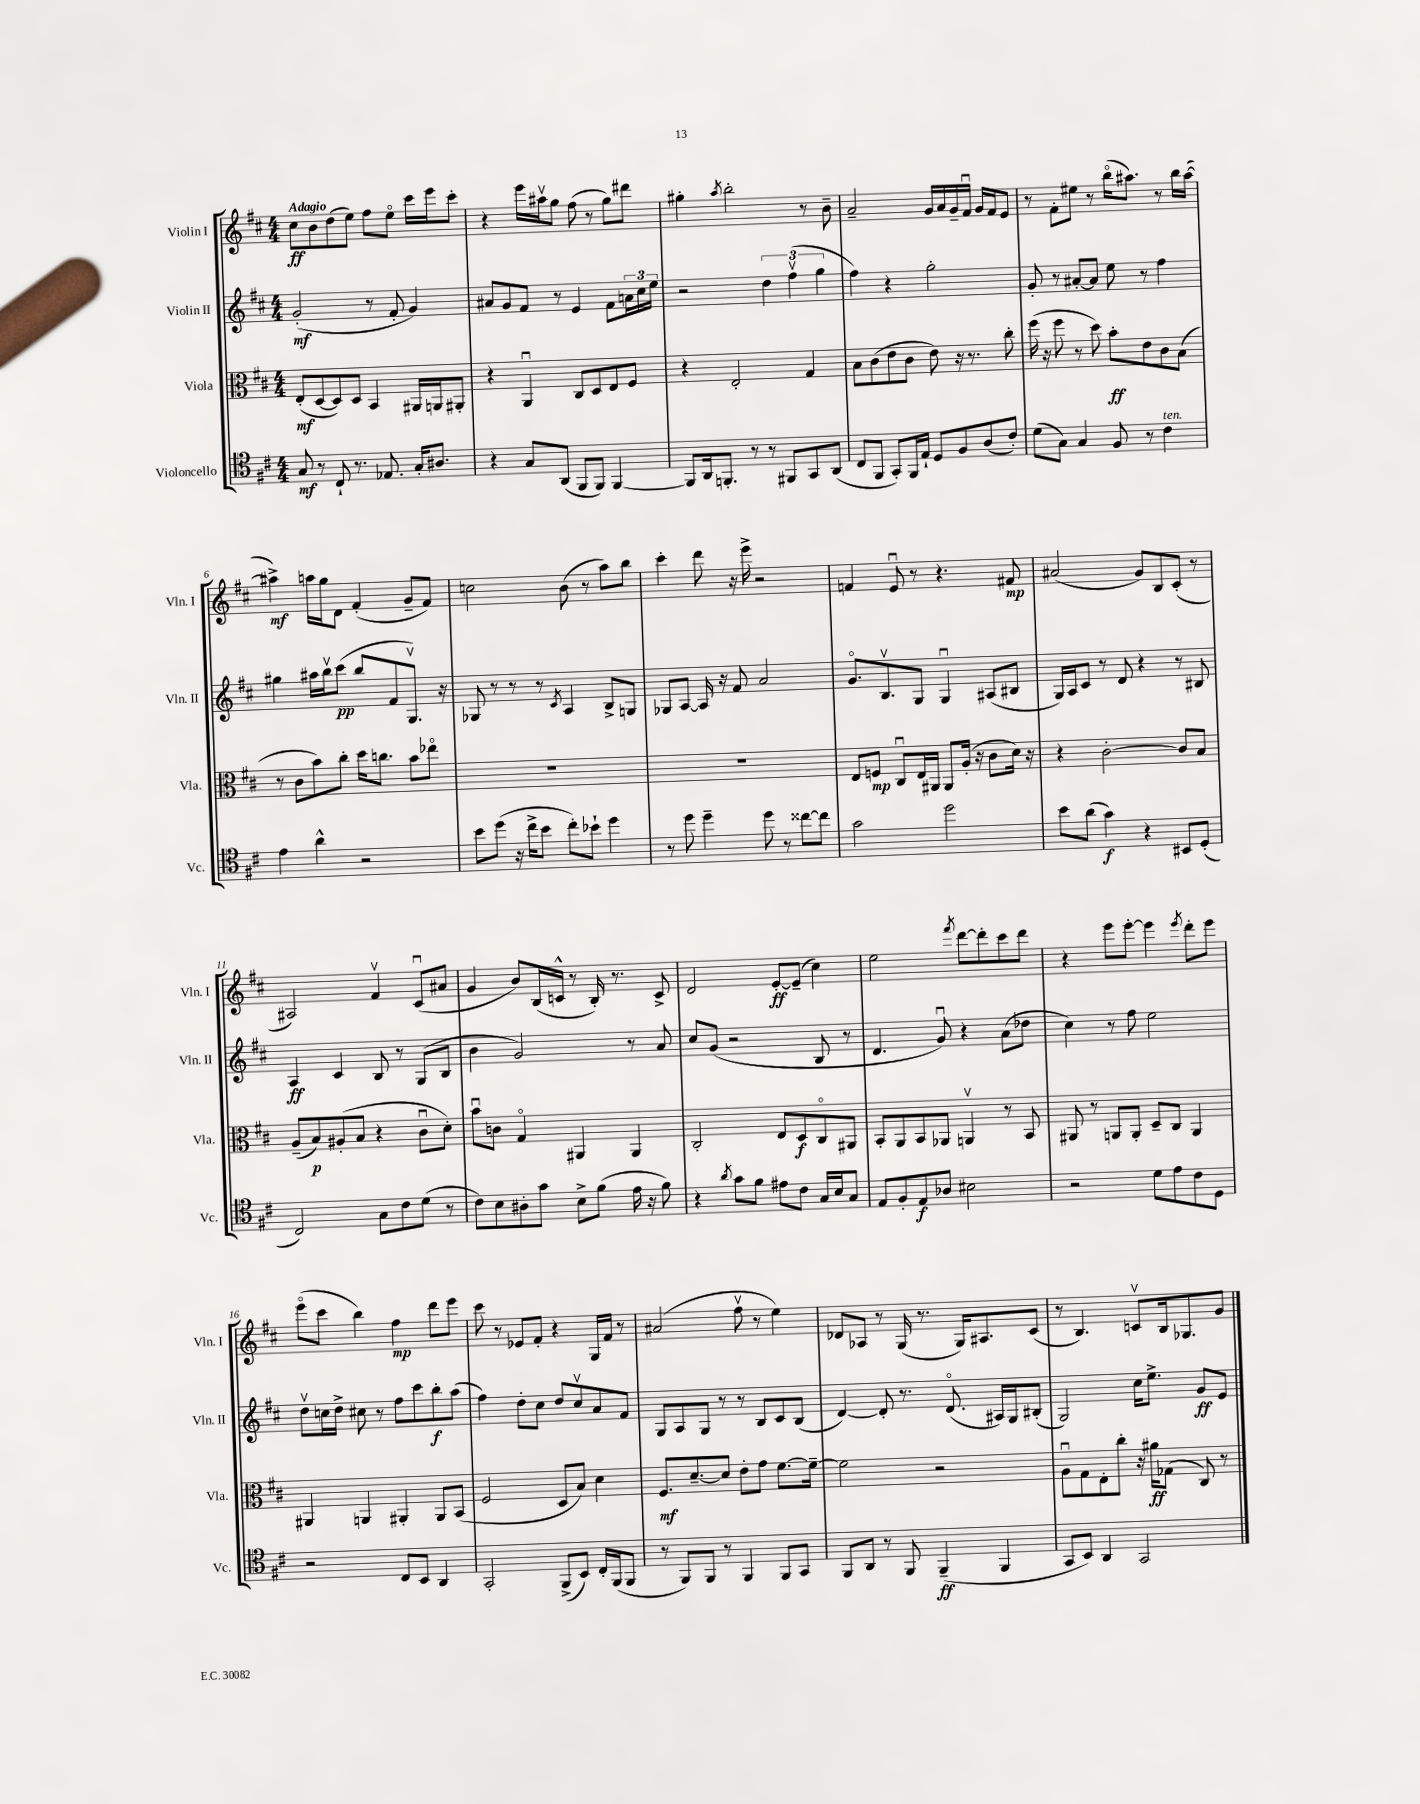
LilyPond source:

<<
\new StaffGroup <<
\new Staff = "s0" \with { instrumentName = "Violin I" shortInstrumentName = "Vln. I" } {
    \clef treble \key d \major \numericTimeSignature \time 4/4 \tempo "Adagio"
    cis''8\ff b'8 d''8( e''8) fis''8 e''8\flageolet cis'''16 e'''16 cis'''8-. |
    r4 e'''16 ais''16\upbow g''8 fis''8( r8 g''8) dis'''8 |
    gis''4-. \acciaccatura { a''8 } b''2-. r8 b'8-- |
    a'2-- g'16 a'16 g'16-- fis'16\downbow g'16 fis'16 e'8 |
    r8 fis'8-. eis''8 r8 b''16\flageolet( ais''8.) r8 b''16 ais''16~( |
    ais''4->\mf) a''16 g''16 d'8 fis'4-.( g'8-- fis'8) |
    c''2 b'8( r8 a''8) b''8 |
    cis'''4-. d'''8 r16 e'''16-> r2 |
    f'4 e'8\downbow r8 r4. fis'8\mp |
    ais'2( g'8) b8 cis'8-.( r8 |
    ais2) fis'4\upbow cis'8\downbow( ais'8 |
    g'4 b'8) b16( c'16-^ r8 b16-.) r8. c'8-> |
    d'2 e'8~-.\ff e'8--( cis''4) |
    e''2 \acciaccatura { fis'''8 } d'''8~ d'''8-. cis'''8 d'''8 |
    r4 e'''8 e'''8~-. e'''4 \acciaccatura { e'''8 } d'''8-. e'''8 |
    e'''8\flageolet( cis'''8 b''4) fis''4\mp d'''8 e'''8 |
    cis'''8 r8 ees'8 fis'8-. r4 g16 fis'16 r8 |
    ais'2( fis''8\upbow r8 e''4) |
    des'8 aes8 r8 g16( r8. g16) ais8. cis'8( |
    r8 b4.) c'8\upbow b16 ges8. g'8 \bar "|." |
}
\new Staff = "s1" \with { instrumentName = "Violin II" shortInstrumentName = "Vln. II" } {
    \clef treble \key d \major \numericTimeSignature \time 4/4
    g'2-.\mf( r8 fis'8-. g'4) |
    ais'8 g'8 fis'8 r8 e'4 fis'8 \tuplet 3/2 { a'16 cis''16 e''16 } |
    r2 \tuplet 3/2 { d''4 fis''4\upbow( g''4 } |
    fis''4) r4 g''2-. |
    g'8-. r8 ais'8~-. ais'8 e''8 r8 fis''4 |
    gis''4 ais''16 b''16\upbow cis'''8\pp( b''8 fis'8 g8.\upbow) r16 |
    ges8 r8 r8 r8 \acciaccatura { cis'8 } a4 b8-> g8 |
    ges8 a8~ a16 r16 fis'8 a'2 |
    g'8.\flageolet b8.\upbow g8 g4\downbow ais8( bis8 |
    g16) a16 cis'8 r8 d'8 r4 r8 bis8 |
    a4\ff cis'4 b8 r8 g8( b8 |
    b'4 g'2) r8 a'8 |
    cis''8 g'8( r2 b8 r8 |
    d'4. g'8\downbow) r4 a'8( des''8 |
    cis''4) r8 fis''8 e''2 |
    d''8\upbow c''16 d''16-> cis''8 r8 fis''8 cis'''8 b''8-.\f a''8( |
    fis''4) d''8-. cis''8 d''8 cis''8\upbow a'8 fis'8 |
    g8 a8 g8 r8 r8 b8 cis'8 b8( |
    d'4~) d'8-. r8. d'8.\flageolet( ais16) g16 bis8-.( |
    g2) cis''16 e''8.-> g'8\ff e'8 \bar "|." |
}
\new Staff = "s2" \with { instrumentName = "Viola" shortInstrumentName = "Vla." } {
    \clef alto \key d \major \numericTimeSignature \time 4/4
    e8-.\mf( d8~ d8) d8 b,4 ais,16 a,16 ais,8-. |
    r4 a,4\downbow cis8 d8 e8 fis8 |
    r4 e2-. g4 |
    b8 cis'8( e'8 cis'8 e'8) r16 r8. cis''8-. |
    fis''16( r16 fis''8 r8 d''8) b'8-.\ff e'8 cis'8 b8( |
    r8 cis'8 b'8) cis''8-. d''16 c''8. b'8 ees''8\flageolet |
    R1 |
    R1 |
    e8 f8\mp cis8\downbow e16 ais,16 ais,8 a16-.( r16 cis'8 d'16) r16 |
    r4 cis'2~-. cis'8 b8 |
    a8--( b8\p) ais8-.( b8 r4 cis'8\downbow d'8-.) |
    b'8\downbow c'8 g4\flageolet ais,4 ais,4 |
    cis2-. e8 d8\f cis8\flageolet ais,8 |
    b,8-. a,8 b,8 aes,8 a,4\upbow r8 b,8 |
    ais,8 r8 a,8 a,8-. d8-- cis8 a,4 |
    ais,4 a,4 ais,4-. ais,8 b,8( |
    fis2 d8 b8) d'4 |
    fis8.\mf d'8.~-- d'8 e'8-. g'8 fis'8.~ fis'16~-- |
    fis'2 r2 |
    a8\downbow g8 e8-. cis''8-. r16 ais'16\ff ges8( cis8) r8 \bar "|." |
}
\new Staff = "s3" \with { instrumentName = "Violoncello" shortInstrumentName = "Vc." } {
    \clef tenor \key d \major \numericTimeSignature \time 4/4
    g8\mf r8 cis8-! r8. ees8. g16-. ais8. |
    r4 g8 a,8( fis,8 fis,8) fis,4~ |
    fis,8 a,16 f,8.-. r8 r8 fis,8 g,8 a,8( |
    cis8 fis,8 g,8-.) fis,16 e16-! d8 fis8 a8( cis'8-.) |
    d'8( g8) g4 fis8 r8 cis'4^\markup { \italic "ten." } |
    e'4 a'4-^ r2 |
    b'8 d''8( r16 cis''16-> b'8 cis''8-.) bes'8-! d''4 |
    r8 d''8 d''4-- d''8 r8 cisis''8~ cisis''8 |
    g'2 d''2 |
    b'8 a'8( g'4\f) r4 bis,8 d8-.( |
    cis2) g8 cis'8 d'8( r8 |
    cis'8) b8 ais8-. g'8 b8-> fis'8( e'16 r16 fis'8) |
    r4 \acciaccatura { a'8 } g'8 fis'8 eis'8 cis'8 g16 b16 g8 |
    e8 fis8-. e8\f aes8 bis2 |
    r2 d'8 e'8 cis'8 d8 |
    r2 cis8 b,8 a,4 |
    g,2-. fis,8->( b,8) cis16-. fis,16( fis,8 |
    r8 fis,8) fis,8 r8 fis,4 fis,8 g,8 |
    fis,8 a,8 r8 fis,8 fis,4--\ff( fis,4 |
    g,8 b,8) a,4 g,2 \bar "|." |
}
>>
>>
